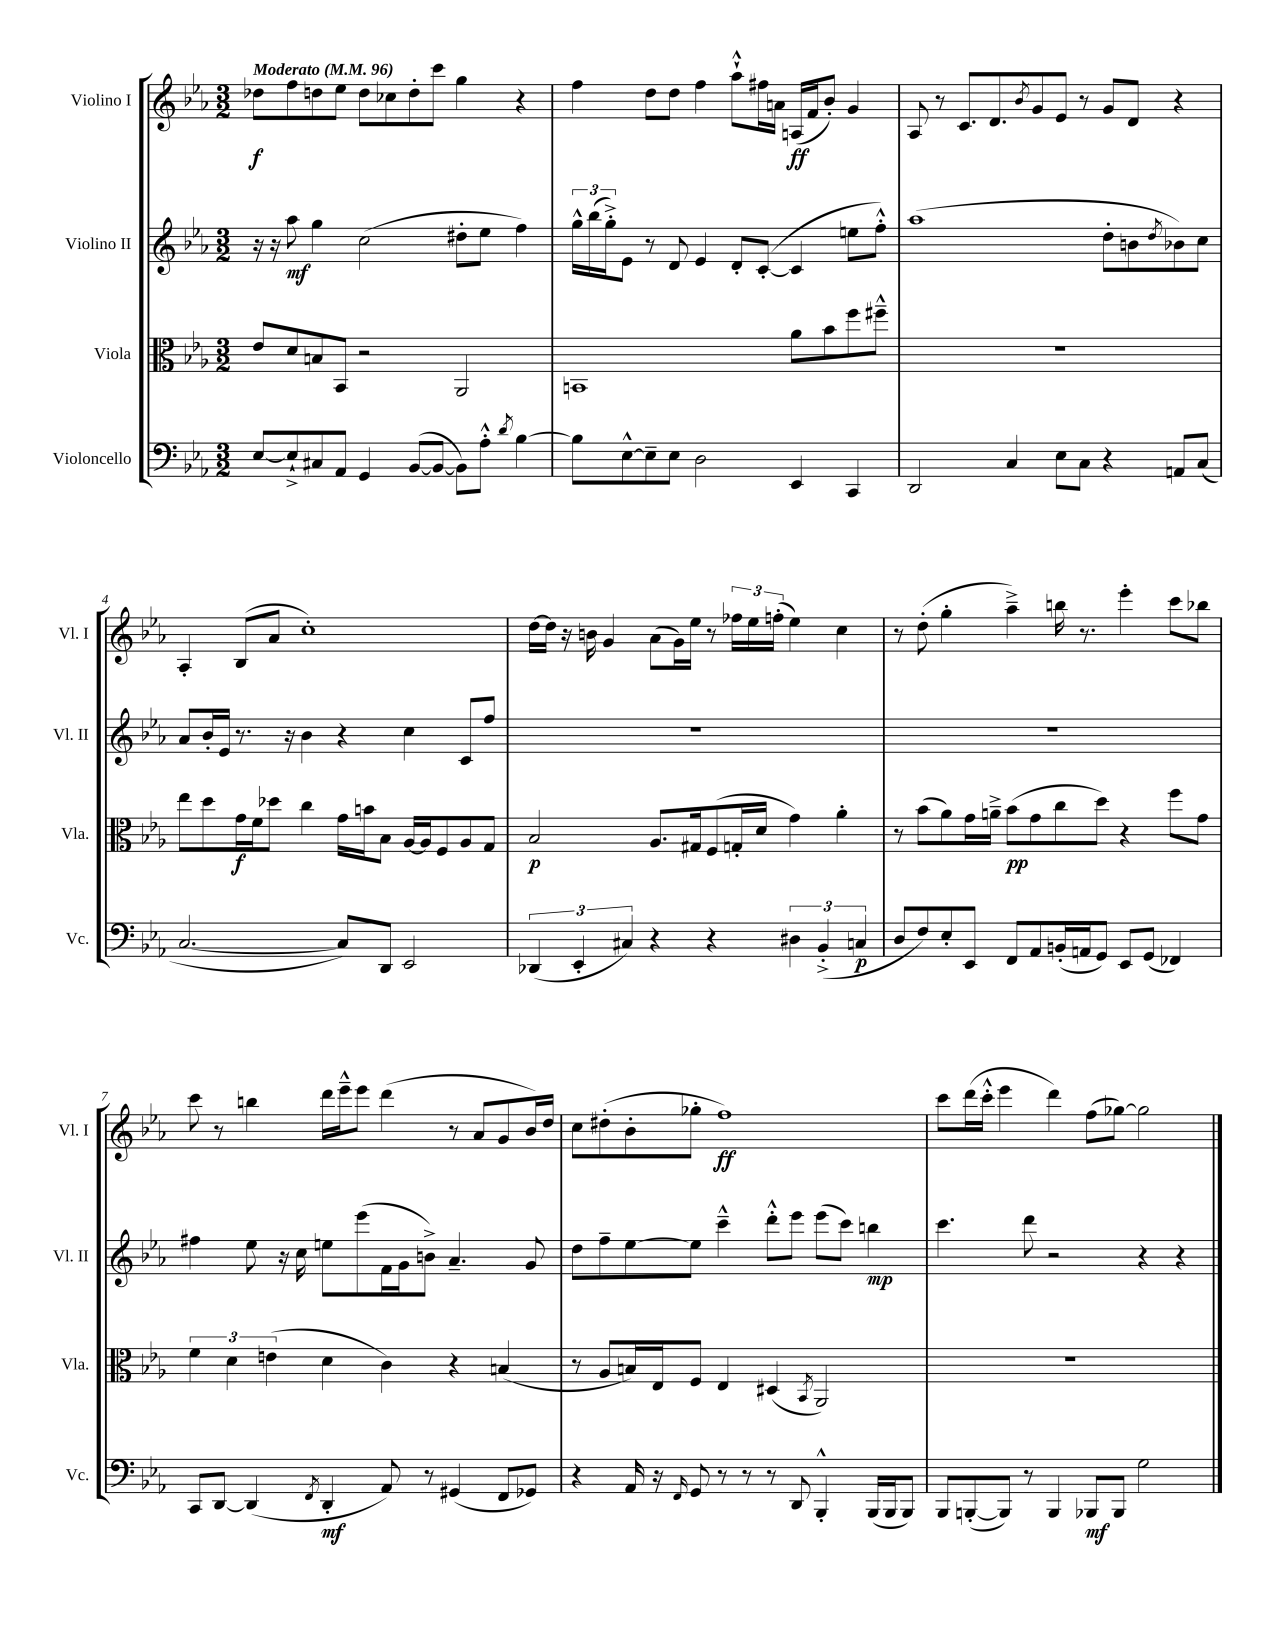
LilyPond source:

<<
\new StaffGroup <<
\new Staff = "s0" \with { instrumentName = "Violino I" shortInstrumentName = "Vl. I" } {
    \clef treble \key ees \major \numericTimeSignature \time 3/2 \tempo "Moderato" 4 = 96
    des''8\f f''8 d''8 ees''8 d''8 ces''8 d''8-. c'''8 g''4 r4 |
    f''4 d''8 d''8 f''4 aes''8-!-^ fis''16 a'16 a16\ff( f'16 bes'8-.) g'4 |
    aes8 r8 c'8. d'8. \acciaccatura { bes'8 } g'8 ees'8 r8 g'8 d'8 r4 |
    aes4-. bes8( aes'8 c''1-.) |
    d''16~ d''16 r16 b'16 g'4 aes'8( g'16) ees''16 r8 \tuplet 3/2 { fes''16 ees''16 f''16-.( } ees''4) c''4 |
    r8 d''8-.( g''4-. aes''4--->) b''16 r8. ees'''4-. c'''8 bes''8 |
    c'''8 r8 b''4 d'''16 ees'''16---^ ees'''8 d'''4( r8 aes'8 g'8 bes'16) d''16 |
    c''8 dis''8-.( bes'8-. ges''8-. f''1\ff) |
    c'''8 d'''16( c'''16-.-^ ees'''4 d'''4) f''8( ges''8~) ges''2 \bar "|." |
}
\new Staff = "s1" \with { instrumentName = "Violino II" shortInstrumentName = "Vl. II" } {
    \clef treble \key ees \major \numericTimeSignature \time 3/2
    r16 r16 aes''8\mf g''4 c''2( dis''8-. ees''8 f''4) |
    \tuplet 3/2 { g''16-^ bes''16( g''16-.->) } ees'8 r8 d'8 ees'4 d'8-. c'8~-.( c'4 e''8 f''8-.-^) |
    aes''1( d''8-. b'8 \acciaccatura { d''8 } bes'8) c''8 |
    aes'8 bes'16-. ees'16 r8. r16 bes'4 r4 c''4 c'8 f''8 |
    R1. |
    R1. |
    fis''4 ees''8 r16 c''16 e''8 ees'''8( f'16 g'16 b'8->) aes'4.-- g'8 |
    d''8 f''8-- ees''8~ ees''8 c'''4---^ d'''8-.-^ ees'''8 ees'''8( c'''8) b''4\mp |
    c'''4. d'''8 r2 r4 r4 \bar "|." |
}
\new Staff = "s2" \with { instrumentName = "Viola" shortInstrumentName = "Vla." } {
    \clef alto \key ees \major \numericTimeSignature \time 3/2
    ees'8 d'8 b8 bes,8 r2 aes,2 |
    b,1 aes'8 bes'8 f''8 fis''8---^ |
    R1. |
    ees''8 d''8 g'16\f f'16 des''8 c''4 g'16 b'16 bes8 aes16~ aes16 f8 aes8 g8 |
    bes2\p aes8. gis16 f8( g16-. d'16 g'4) aes'4-. |
    r8 bes'8( aes'8) g'16 a'16---> bes'8\pp( g'8 c''8 d''8) r4 f''8 g'8 |
    \tuplet 3/2 { f'4 d'4 e'4( } d'4 c'4) r4 b4( |
    r8 aes8 b16) ees16 f8 ees4 dis4( \acciaccatura { bes,8 } aes,2) |
    R1. \bar "|." |
}
\new Staff = "s3" \with { instrumentName = "Violoncello" shortInstrumentName = "Vc." } {
    \clef bass \key ees \major \numericTimeSignature \time 3/2
    ees8~ ees8-!-> cis8 aes,8 g,4 bes,8~( bes,8~ bes,8) aes8-.-^ \acciaccatura { d'8 } bes4~ |
    bes8 ees8~-^ ees8-- ees8 d2 ees,4 c,4 |
    d,2 c4 ees8 c8 r4 a,8 c8( |
    c2.~ c8) d,8 ees,2 |
    \tuplet 3/2 { des,4( ees,4-. cis4) } r4 r4 \tuplet 3/2 { dis4 bes,4-.->( c4\p } |
    d8 f8) ees8-. ees,8 f,8 aes,8 b,16-.( a,16 g,8) ees,8 g,8( fes,4) |
    c,8 d,8~ d,4( \acciaccatura { f,8 } d,4-.\mf aes,8) r8 gis,4( f,8 ges,8) |
    r4 aes,16 r16 \grace { f,16 } g,8 r8 r8 r8 d,8 bes,,4-.-^ bes,,16( bes,,16 bes,,8) |
    bes,,8 b,,8~-.( b,,8) r8 b,,4 bes,,8\mf bes,,8 g2 \bar "|." |
}
>>
>>
